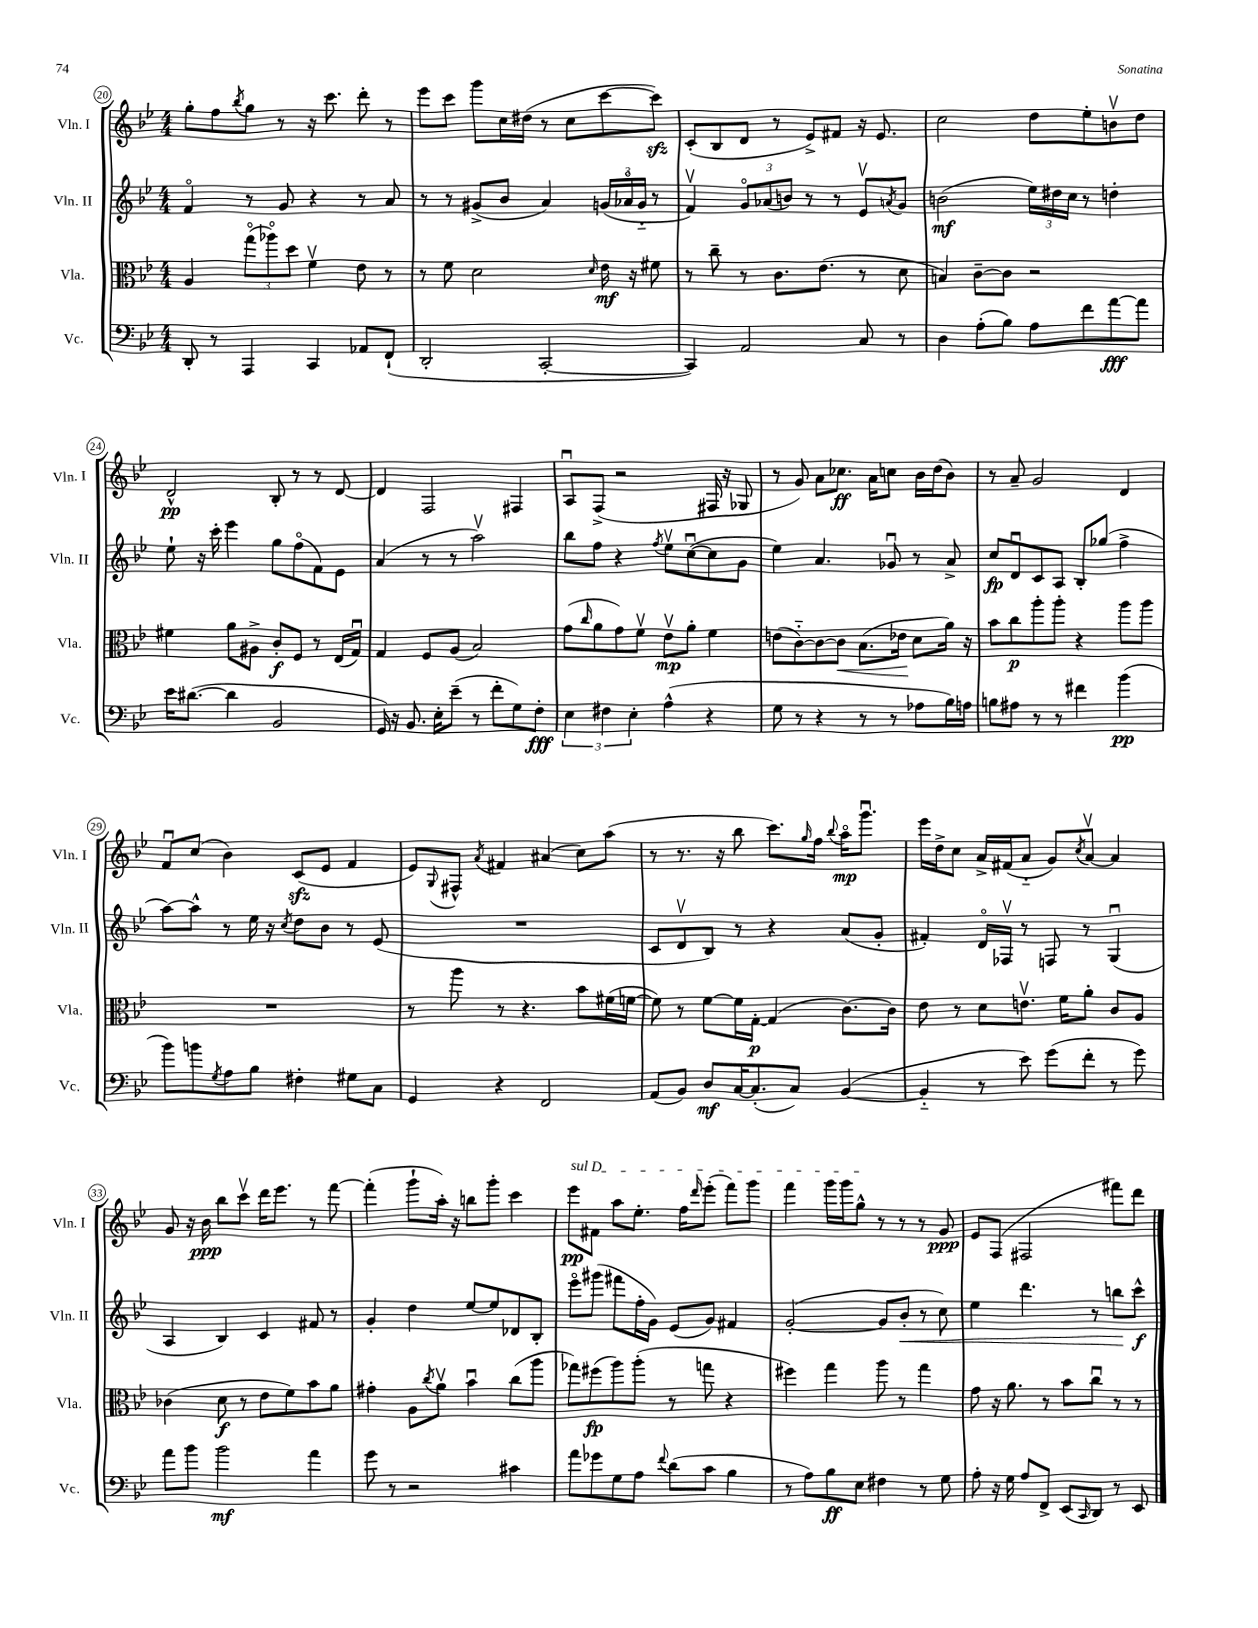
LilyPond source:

<<
\new StaffGroup <<
\new Staff = "s0" \with { instrumentName = "Vln. I" shortInstrumentName = "Vln. I" } {
    \clef treble \key bes \major \numericTimeSignature \time 4/4
    g''8-. f''8 \acciaccatura { bes''8 } g''8 r8 r16 c'''8. d'''8-. r8 |
    ees'''8 c'''8 g'''8 c''16 dis''16( r8 c''8 c'''8~ c'''8\sfz) |
    c'8-.( bes8 d'8 r8 ees'8->) fis'8 r16 ees'8. |
    c''2 d''8 ees''8-. b'8\upbow d''8 |
    d'2-^\pp bes8-. r8 r8 d'8~ |
    d'4 f2 fis4 |
    a8\downbow f8->( r2 fis16 r16 ges8 |
    r8 g'8) a'8 ces''8.\ff a'16 c''8 bes'16 d''16( bes'8) |
    r8 a'8-- g'2 d'4 |
    f'8\downbow c''8( bes'4) c'8\sfz( ees'8 f'4 |
    ees'8) \appoggiatura { g8 } fis8-^ \acciaccatura { a'8 } fis'4 ais'4( c''8) a''8( |
    r8 r8. r16 bes''8 c'''8.) \grace { g''16 } f''16 \appoggiatura { bes''8 } a''16\flageolet\mp g'''8.\downbow |
    ees'''16 d''16-> c''8 a'16-> fis'16( a'8-_ g'8) \acciaccatura { c''8 } a'8~\upbow a'4 |
    g'8 r16 bes'16\ppp bes''8 c'''8\upbow d'''16 ees'''8. r8 f'''8~ |
    f'''4-.( g'''8-! a''16-.) r16 b''8 g'''8-. c'''4 |
    \once \override TextSpanner.bound-details.left.text = \markup { \italic "sul D" } ees'''8\pp\startTextSpan fis'8 a''8 ees''8.-. f''16 \grace { d'''16 } ees'''8-.( f'''8) g'''8 |
    f'''4 g'''16 g'''16 g''8-^\stopTextSpan r8 r8 r8 g'8\ppp |
    ees'8 f8( fis2 fis'''8) d'''8 \bar "|." |
}
\new Staff = "s1" \with { instrumentName = "Vln. II" shortInstrumentName = "Vln. II" } {
    \clef treble \key bes \major \numericTimeSignature \time 4/4
    f'4\flageolet r8 g'8 r4 r8 a'8 |
    r8 r8 gis'8->( bes'8 a'4) \tuplet 3/2 { g'16( aes'16\flageolet g'16-_ } r8 |
    f'4\upbow) \tuplet 3/2 { g'8\flageolet aes'8( b'8) } r8 r8 ees'8\upbow \acciaccatura { a'8 } g'8 |
    b'2\mf( \tuplet 3/2 { ees''16) dis''16 c''16 } r8 d''4-. |
    ees''8-! r16 c'''16-. ees'''4 g''8 f''8\flageolet( f'8) ees'8 |
    a'4( r8 r8 a''2\upbow) |
    bes''8 f''8 r4 \acciaccatura { f''8 } ees''8\upbow c''8~\downbow( c''8 g'8 |
    ees''4) a'4. ges'8\downbow r8 a'8-> |
    c''8\fp d'8\downbow c'8 a8 bes8-. ges''8( f''4-> |
    a''8~) a''8-^ r8 ees''16 r16 \acciaccatura { c''8 } d''8 bes'8 r8 ees'8( |
    R1 |
    c'8 d'8\upbow bes8) r8 r4 a'8( g'8-. |
    fis'4-.) d'16\flageolet fes16\upbow r8 f8 r8 g4\downbow( |
    a4 bes4) c'4 fis'8 r8 |
    g'4-. d''4 ees''8~ ees''8 des'8 bes8-. |
    ees'''8\flageolet gis'''8( fis'''8 f''16-. g'16) ees'8( g'8) fis'4 |
    g'2~-.( g'8 bes'8-.\< r8 c''8) |
    ees''4 d'''4. r8 b''8\! c'''8-^\f \bar "|." |
}
\new Staff = "s2" \with { instrumentName = "Vla." shortInstrumentName = "Vla." } {
    \clef alto \key bes \major \numericTimeSignature \time 4/4
    a4 \tuplet 3/2 { g''8\flageolet( aes''8\flageolet) d''8 } f'4\upbow ees'8 r8 |
    r8 f'8 d'2 \grace { d'16 } ees'16\mf r16 fis'8 |
    r8 c''8-- r8 c'8. ees'8.( r8 d'8 |
    b4) c'8~-- c'8 r2 |
    fis'4 a'8 ais8-> c'8-.\f f8 r8 ees16( g16\downbow) |
    g4 f8 a8( bes2) |
    g'8( \grace { c''16 } a'8 g'8) f'8\upbow ees'8\upbow\mp a'8-. f'4 |
    e'8( c'8~-_) c'8~ c'8\< bes8.( ees'16\! d'8 a'16) r16 |
    bes'8 c''8\p a''8-. a''8-. r4 a''8 a''8 |
    R1 |
    r8 a''8 r8 r4. bes'8 fis'16( f'16~ |
    f'8) r8 f'8~ f'16 g16~-.\p g4( c'8.~) c'16 |
    ees'8 r8 d'8 e'8.\upbow f'16 a'8-. c'8 a8 |
    ces'4( d'8\f r8 ees'8 f'8) bes'8 a'8 |
    gis'4-. a8 \acciaccatura { c''8 } a'8\upbow bes'4\downbow c''8( a''8 |
    ges''8) fis''8\fp( a''8) a''8-.( r8 g''8 r4 |
    fis''4) g''4 a''8 r8 g''4 |
    g'8 r16 a'8. r8 bes'8 c''8\downbow r8 r8 \bar "|." |
}
\new Staff = "s3" \with { instrumentName = "Vc." shortInstrumentName = "Vc." } {
    \clef bass \key bes \major \numericTimeSignature \time 4/4
    d,8-. r8 a,,4 c,4 aes,8 f,8-!( |
    d,2-. c,2~-. |
    c,4) a,2 c8 r8 |
    d4 a8-.( bes8) a8 f'8 a'8~\fff a'8 |
    ees'16 dis'8.~( dis'4 bes,2 |
    g,16) r16 bes,8. ees16-. ees'8--( r8 f'8-. g8) f8-.\fff |
    \tuplet 3/2 { ees4 fis4 ees4-. } a4-^( r4 |
    g8 r8 r4 r8 r8 aes8 bes16) a16 |
    b8 ais8 r8 r8 fis'4 bes'4\pp( |
    bes'8) b'8 \acciaccatura { g8 } a8 bes8 fis4-. gis8 c8 |
    g,4 r4 f,2 |
    a,8( bes,8) d8\mf c16~ c8.-.( c8) bes,4~( |
    bes,4-_ r8 ees'8) g'8( f'8-. r8 g'8) |
    a'8 bes'8 bes'2\mf a'4 |
    g'8 r8 r2 cis'4 |
    a'8 ges'8 g8 a8 \appoggiatura { f'8 } d'8( c'8 bes4 |
    r8 a8) bes8\ff ees8 fis4 r8 g8 |
    a8-. r16 g16 a8 f,8-> ees,8( \grace { c,16 } d,8) r8 ees,8 \bar "|." |
}
>>
>>
\layout { \context { \Score currentBarNumber = #20 \override BarNumber.stencil = #(make-stencil-circler 0.1 0.3 ly:text-interface::print) } }
